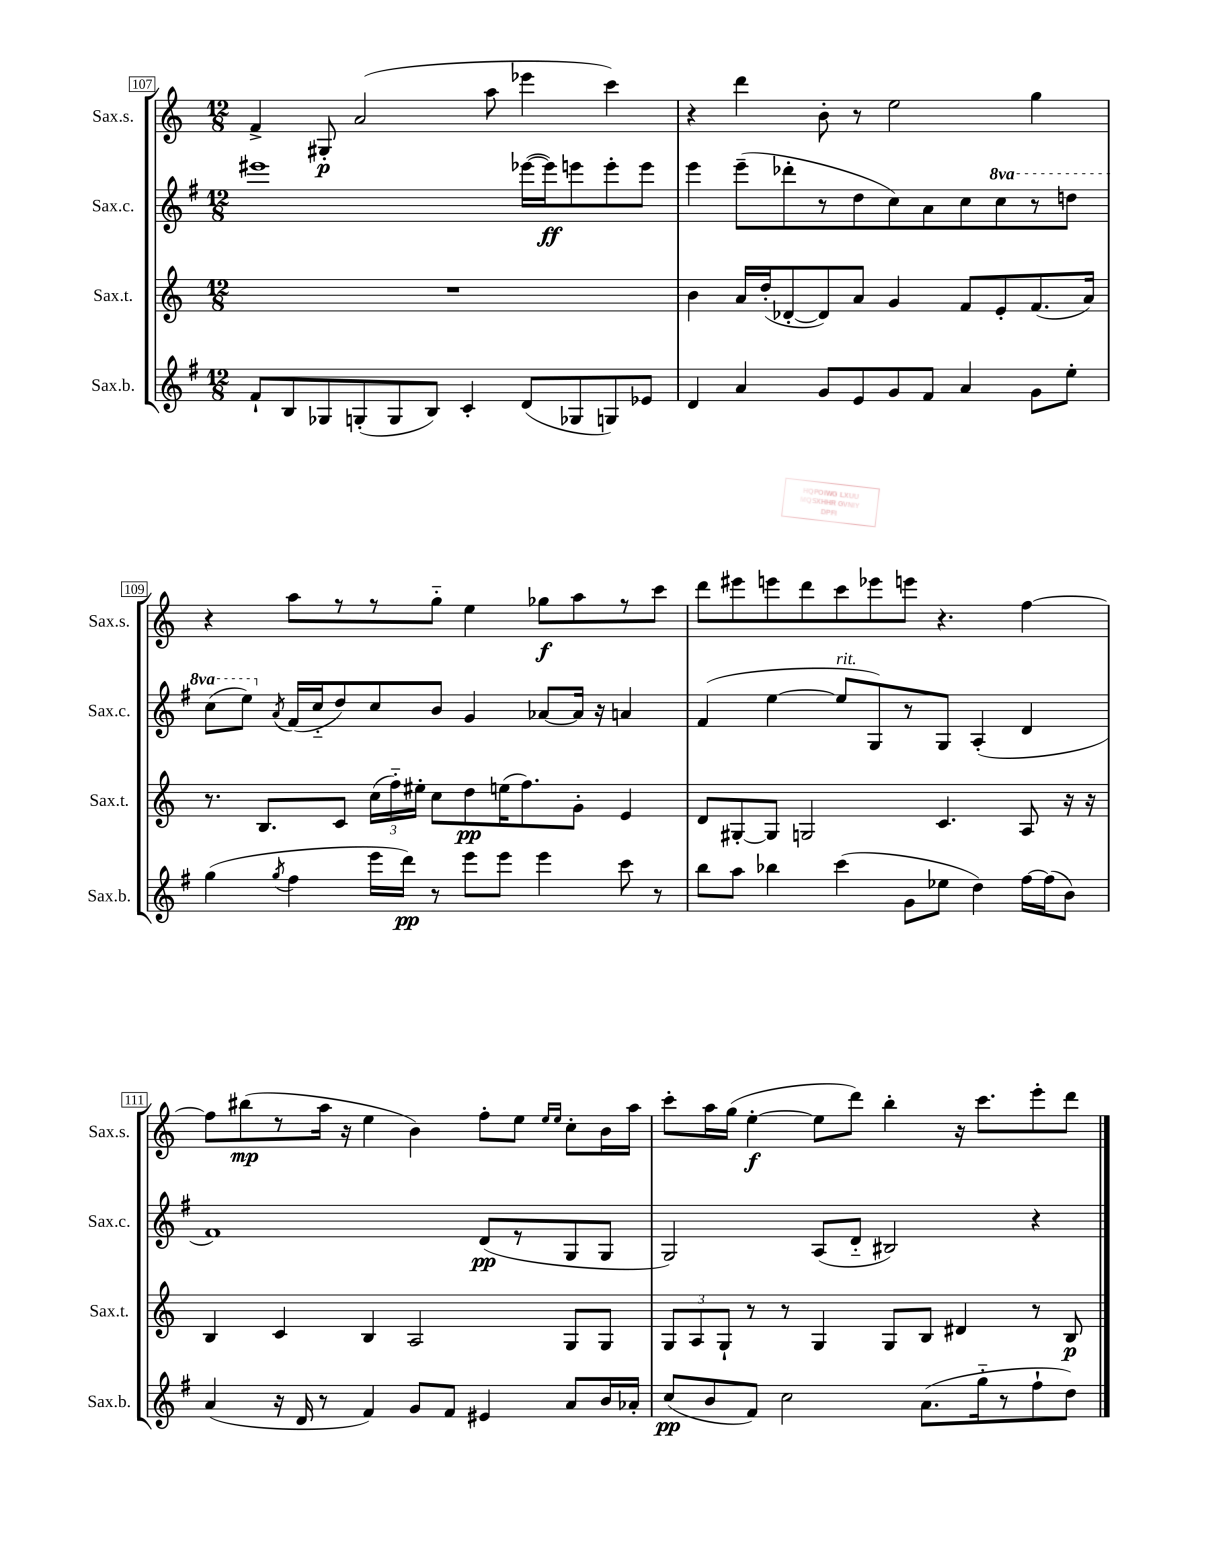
<<
\new StaffGroup <<
\new Staff = "s0" \with { instrumentName = "Sax.s." shortInstrumentName = "Sax.s." } {
    \clef treble \key c \major \numericTimeSignature \time 12/8
    \autoBeamOff f'4-> gis8-.\p a'2( a''8 ees'''4 c'''4) |
    r4 d'''4 b'8-. r8 e''2 g''4 |
    r4 a''8[ r8 r8 g''8]-_ e''4 ges''8[\f a''8 r8 c'''8] |
    d'''8[ eis'''8 e'''8 d'''8 c'''8 ees'''8 e'''8] r4. f''4~ |
    f''8[ bis''8\mp( r8 a''16] r16 e''4 b'4) f''8[-. e''8] \grace { e''16[ e''16] } c''8[-. b'16 a''16] |
    c'''8[-. a''16 g''16]( e''4~-.\f e''8[ d'''8]) b''4-. r16 c'''8.[ e'''8-. d'''8] \bar "|." |
}
\new Staff = "s1" \with { instrumentName = "Sax.c." shortInstrumentName = "Sax.c." } {
    \clef treble \key g \major \numericTimeSignature \time 12/8 \set Staff.ottavationMarkups = #ottavation-simple-ordinals
    \autoBeamOff eis'''1 ees'''16[~( ees'''16\ff) e'''8 e'''8-. e'''8] |
    e'''4 e'''8[--( des'''8-. r8 d''8 c''8) a'8 c''8 \ottava #1 c'''8 r8 d'''8] |
    c'''8[( e'''8]) \ottava #0 \acciaccatura { a'8 } fis'16[( c''16-_ d''8) c''8 b'8] g'4 aes'8[~ aes'16] r16 a'4 |
    fis'4( e''4~ e''8[^\markup { \italic "rit." } g8) r8 g8] a4-.( d'4 |
    fis'1) d'8[\pp( r8 g8 g8] |
    g2) a8[( d'8]-_ bis2) r4 \bar "|." |
}
\new Staff = "s2" \with { instrumentName = "Sax.t." shortInstrumentName = "Sax.t." } {
    \clef treble \key c \major \numericTimeSignature \time 12/8
    \autoBeamOff R1. |
    b'4 a'16[ d''16-.( des'8~-. des'8) a'8] g'4 f'8[ e'8-. f'8.( a'16]) |
    r8. b8.[ c'8] \tuplet 3/2 { c''16[( f''16-_) eis''16]-. } c''8[ d''8\pp e''16( f''8.) g'8]-. e'4 |
    d'8[ gis8~-. gis8] g2 c'4. a8 r16 r16 |
    b4 c'4 b4 a2 g8[ g8] |
    \tuplet 3/2 { g8[ a8 g8]-! } r8 r8 g4 g8[ b8] dis'4 r8 b8\p \bar "|." |
}
\new Staff = "s3" \with { instrumentName = "Sax.b." shortInstrumentName = "Sax.b." } {
    \clef treble \key g \major \numericTimeSignature \time 12/8
    \autoBeamOff fis'8[-! b8 ges8 g8-.( g8 b8]) c'4-. d'8[( ges8 g8) ees'8] |
    d'4 a'4 g'8[ e'8 g'8 fis'8] a'4 g'8[ e''8]-. |
    g''4( \acciaccatura { g''8 } fis''4 e'''16[ d'''16]\pp) r8 e'''8[ e'''8] e'''4 c'''8 r8 |
    b''8[ a''8] bes''4 c'''4( g'8[ ees''8] d''4) fis''16[~ fis''16( b'8]) |
    a'4( r16 d'16 r8 fis'4) g'8[ fis'8] eis'4 a'8[ b'16 aes'16]-. |
    c''8[\pp( b'8 fis'8]) c''2 a'8.[( g''16-_ r8 fis''8-! d''8]) \bar "|." |
}
>>
>>
\layout { \context { \Score currentBarNumber = #107 \override BarNumber.stencil = #(make-stencil-boxer 0.1 0.3 ly:text-interface::print) } }
